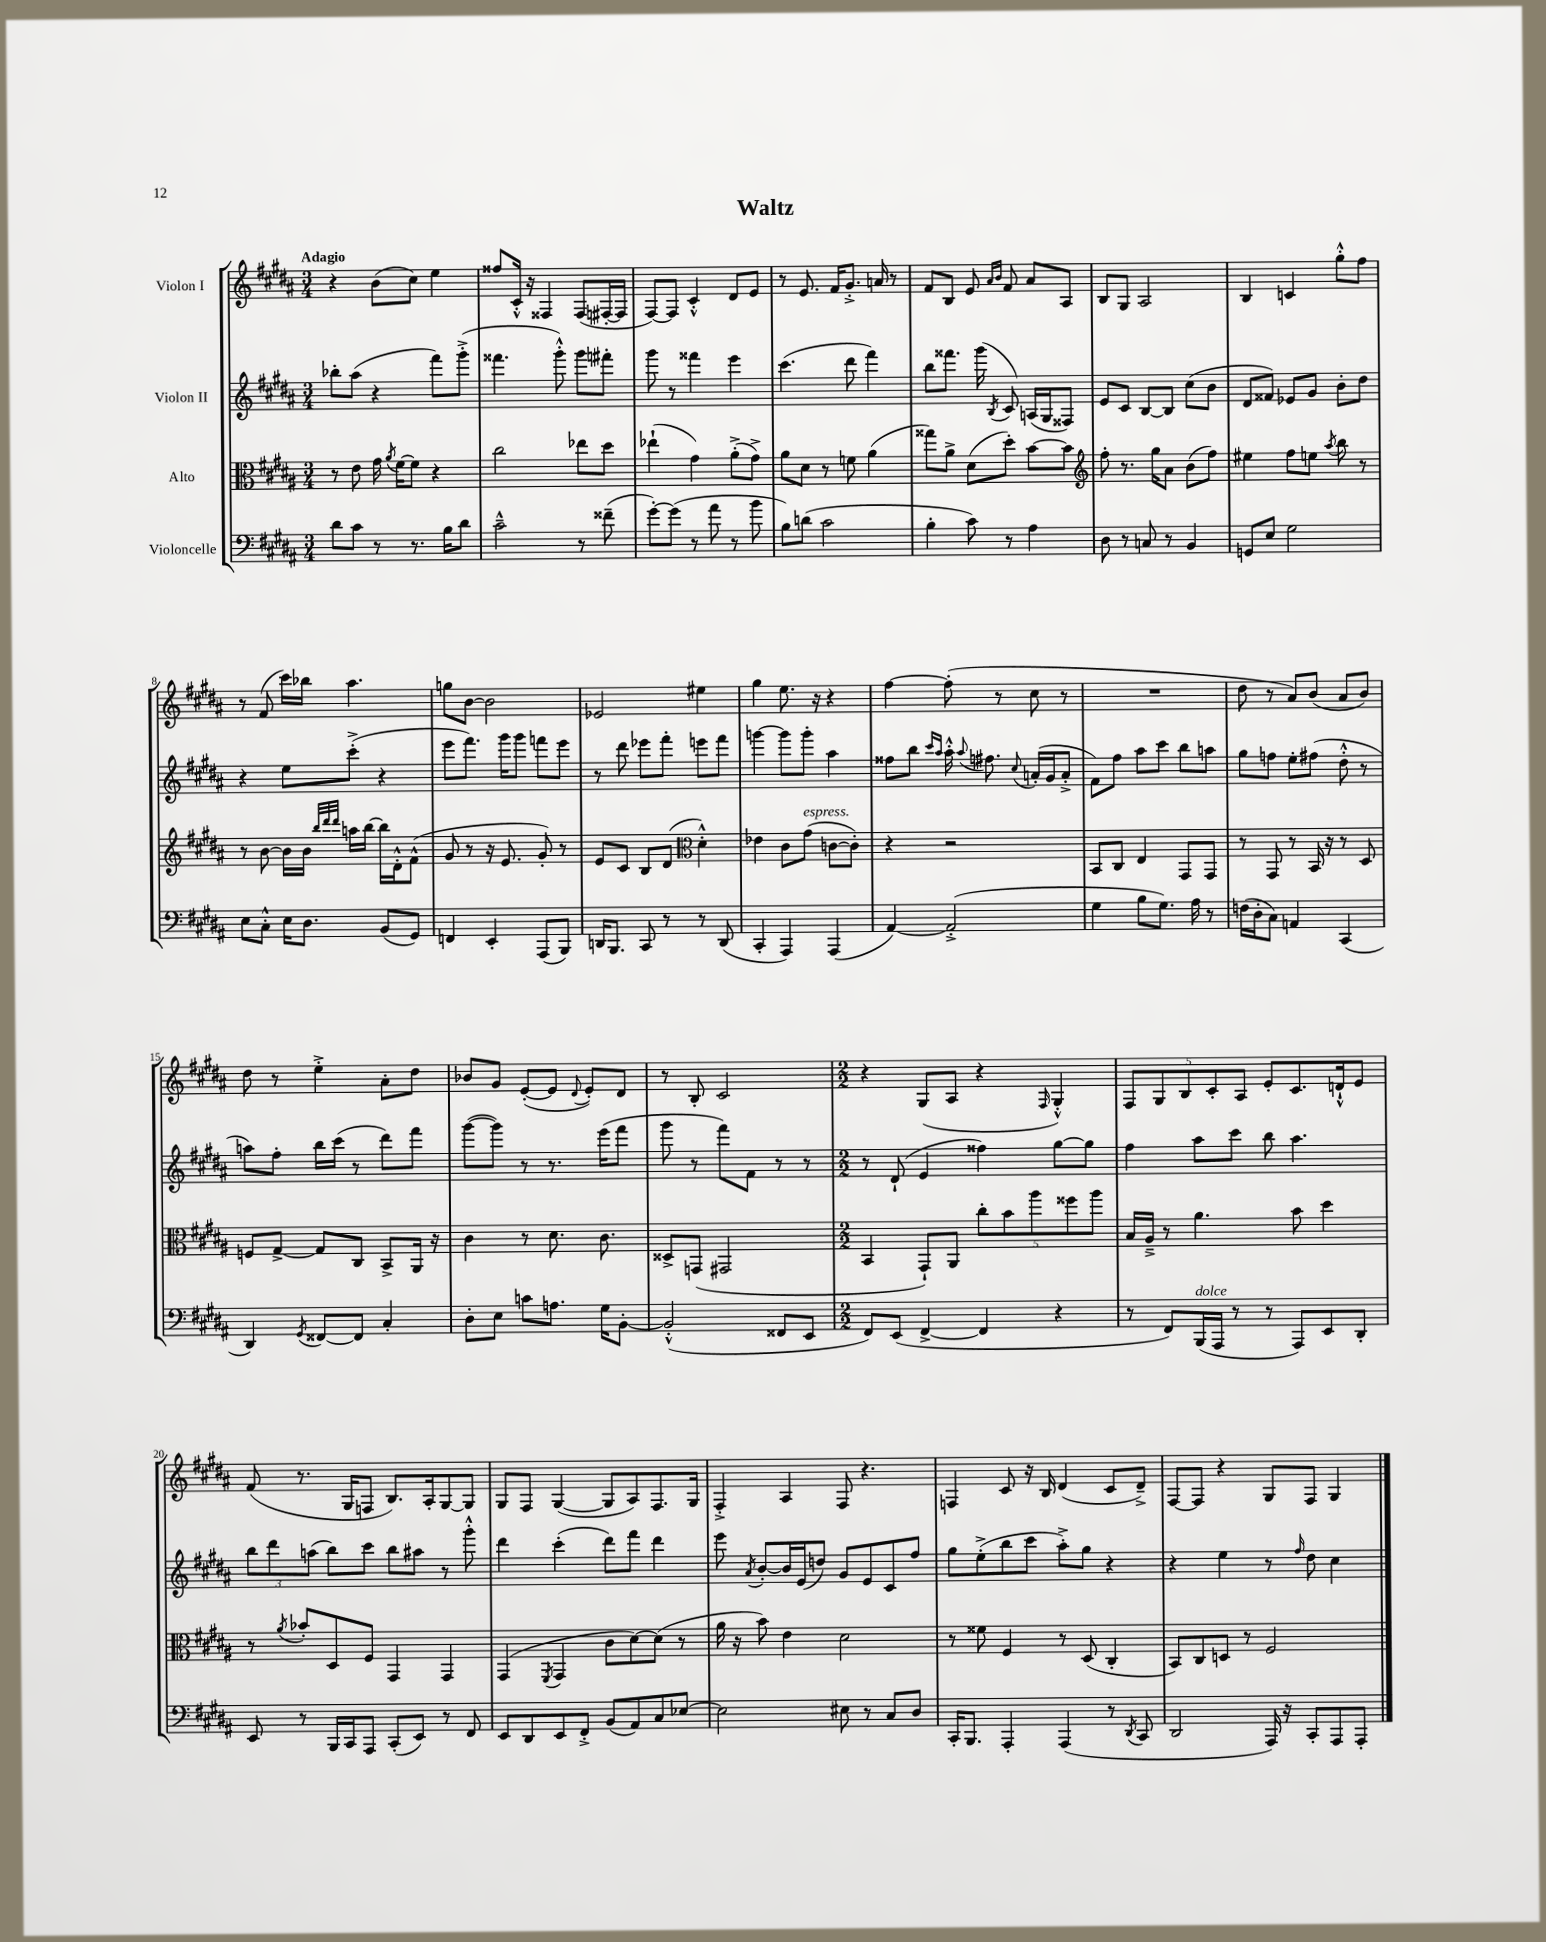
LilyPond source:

\header { title = "Waltz" }
<<
\new StaffGroup <<
\new Staff = "s0" \with { instrumentName = "Violon I" } {
    \clef treble \key b \major \numericTimeSignature \time 3/4 \tempo "Adagio"
    \autoBeamOff r4 b'8[( cis''8]) e''4 |
    fisis''8[ cis'16]-.-^ r16 fisis4 fisis8[( fis16~-. fis16] |
    fis8[~) fis8] cis'4-.-^ dis'8[ e'8] |
    r8 e'8. fis'16[ gis'8.]-.-> a'16 r8 |
    fis'8[ b8] e'8 \grace { ais'16[ b'16] } fis'8 ais'8[ ais8] |
    b8[ gis8] ais2 |
    b4 c'4 gis''8[-.-^ fis''8] |
    r8 fis'8( cis'''16[) bes''16] ais''4. |
    g''8[ b'8]~ b'2 |
    ees'2 eis''4 |
    gis''4 e''8. r16 r4 |
    fis''4~ fis''8-.( r8 cis''8 r8 |
    R2. |
    dis''8 r8 ais'8[) b'8]( ais'8[ b'8]) |
    dis''8 r8 e''4-.-> ais'8[-. dis''8] |
    bes'8[ gis'8] e'8[~-.( e'8] \appoggiatura { dis'8 } e'8[-.) dis'8] |
    r8 b8-. cis'2 |
    \numericTimeSignature \time 2/2 r4 gis8[( ais8] r4 \grace { fis16 } gis4-.-^) |
    \tuplet 5/4 { fis8[ gis8 b8 cis'8-. ais8] } e'8[-. cis'8. d'16-!-^ e'8] |
    fis'8( r8. gis16[ f8] b8.[) ais16-. gis8~ gis8] |
    gis8[ fis8] gis4~( gis8[ ais8) fis8. gis16] |
    fis4-.-> ais4 fis8 r4. |
    f4 cis'8 r16 b16 dis'4( cis'8[ dis'8]--->) |
    fis8[~ fis8] r4 gis8[ fis8] gis4 \bar "|." |
}
\new Staff = "s1" \with { instrumentName = "Violon II" } {
    \clef treble \key b \major \numericTimeSignature \time 3/4
    \autoBeamOff bes''8[-. ais''8]( r4 fis'''8[) gis'''8]-.->( |
    fisis'''4. gis'''8-.-^) gis'''8[ fis'''8]-. |
    gis'''8 r8 fisis'''4 e'''4 |
    cis'''4.( dis'''8 fis'''4) |
    b''8[ fisis'''8.] gis'''16( \acciaccatura { b8 } cis'8) a16[( gis16 fisis8]) |
    e'8[ cis'8] b8[~ b8] cis''8[( b'8] |
    dis'8[ fisis'8]) ees'8[ gis'8] b'8[-. dis''8] |
    r4 e''8[ cis'''8]-.->( r4 |
    e'''8[ fis'''8.]) gis'''16[ gis'''8] f'''8[ e'''8] |
    r8 dis'''8 ees'''8[ fis'''8]-. e'''8[ fis'''8] |
    g'''4~ g'''8[ g'''8]-. ais''4 |
    fisis''8[ b''8] \grace { cis'''16[ ais''16] } ais''16-.-^ \appoggiatura { ais''8 } fis''8. \appoggiatura { cis''8 } a'16[-.( gis'16 a'8]-.-> |
    fis'8[) fis''8] ais''8[ cis'''8] b''8[ a''8] |
    gis''8[ f''8] e''8[-. fis''8]( dis''8-.-^ r8 |
    a''8[) fis''8]-. b''16[ cis'''16]( r8 dis'''8[) fis'''8] |
    gis'''8[~( gis'''8]) r8 r8. e'''16[( fis'''8] |
    gis'''8 r8 fis'''8[) fis'8] r8 r8 |
    \numericTimeSignature \time 2/2 r8 dis'8-!( e'4 fisis''4) gis''8[~ gis''8] |
    fis''4 ais''8[ cis'''8] b''8 ais''4. |
    \tuplet 3/2 { b''8[ dis'''8 a''8]( } b''8[) cis'''8] b''8[ ais''8] r8 gis'''8-.-^ |
    dis'''4 cis'''4-.( dis'''8[) fis'''8] dis'''4 |
    e'''8 \acciaccatura { ais'8 } b'8[~-. b'16 e'16( d''8]) gis'8[ e'8 cis'8 fis''8] |
    gis''8[ e''8-.->( b''8 cis'''8] ais''8[-.->) gis''8] r4 |
    r4 e''4 r8 \grace { fis''16 } dis''8 cis''4 \bar "|." |
}
\new Staff = "s2" \with { instrumentName = "Alto" } {
    \clef alto \key b \major \numericTimeSignature \time 3/4
    \autoBeamOff r8 e'8 gis'16 \acciaccatura { ais'8 } fis'16[~ fis'8] r4 |
    cis''2 ees''8[ dis''8] |
    ees''4-!( gis'4) ais'8[-.->( gis'8]->) |
    ais'8[ dis'8] r8 f'8 ais'4( |
    gisis''8[) ais'8]-> dis'8[( dis''8]-.) b'8[~ b'8] |
    \clef treble fis''8-. r8. gis''16[ ais'8] b'8[( fis''8]) |
    eis''4 fis''8[ e''8] \acciaccatura { ais''8 } b''8 r8 |
    r8 b'8~ b'16[ b'16] \grace { b''32[ dis'''32 dis'''32] } a''16[ b''16]~ b''16[ dis'16-.-^ fis'8]-^( |
    gis'8 r8 r16 e'8. gis'8-.) r8 |
    e'8[ cis'8] b8[ dis'8]( \clef alto dis'4-.-^) |
    ees'4 cis'8[ gis'8]^\markup { \italic "espress." }( c'8[~ c'8]-.) |
    r4 r2 |
    b,8[ cis8] e4 gis,8[ gis,8] |
    r8 gis,8 r8 b,16 r16 r8 dis8 |
    f8[ gis8]~-> gis8[ cis8] b,8[-> ais,16] r16 |
    cis'4 r8 dis'8. cis'8. |
    disis8[-> g,8]( gis,2 |
    \numericTimeSignature \time 2/2 b,4 gis,8[-!) ais,8] \tuplet 5/4 { cis''8[-. b'8 ais''8 fisis''8 ais''8] } |
    b16[ ais16]---> r8 ais'4. b'8 dis''4 |
    r8 \acciaccatura { ais'8 } bes'8[-. dis8 fis8] gis,4 gis,4 |
    gis,4( \acciaccatura { fis,8 } gis,4 cis'8[ dis'8~) dis'8]( r8 |
    ais'16 r16 b'8) e'4 dis'2 |
    r8 fisis'8 fis4 r8 dis8( cis4-. |
    b,8[) cis8 d8] r8 fis2 \bar "|." |
}
\new Staff = "s3" \with { instrumentName = "Violoncelle" } {
    \clef bass \key b \major \numericTimeSignature \time 3/4
    \autoBeamOff dis'8[ cis'8] r8 r8. b16[ dis'8] |
    cis'2---^ r8 fisis'8--( |
    gis'8[~-.) gis'8]( r8 ais'8 r8 b'8 |
    b8[) d'8]( cis'2 |
    b4-. cis'8) r8 ais4 |
    dis8 r8 c8 r8 b,4 |
    g,8[ e8] gis2 |
    e8[ cis8]-.-^ e16[ dis8.] b,8[( gis,8]) |
    f,4 e,4-. ais,,8[( b,,8]) |
    d,16[ b,,8.] cis,8 r8 r8 d,8( |
    cis,4-. ais,,4) ais,,4( |
    ais,4~) ais,2-.->( |
    gis4 b8[ gis8.]) ais16 r8 |
    f16[( dis16-. cis8]) a,4 cis,4( |
    dis,4) \acciaccatura { gis,8 } fisis,8[~ fisis,8] cis4-. |
    dis8[-. e8] c'8[ a8.] gis16[ b,8]~-. |
    b,2-.-^( fisis,8[ e,8] |
    \numericTimeSignature \time 2/2 fis,8[) e,8]( fis,4~-> fis,4 r4 |
    r8 fis,8[) b,,16^\markup { \italic "dolce" }( ais,,16] r8 r8 ais,,8[) e,8 dis,8]-. |
    e,8 r8 b,,16[ cis,16 ais,,8] cis,8[-.( e,8]) r8 fis,8 |
    e,8[ dis,8 e,8 fis,8]-.-> b,8[( ais,8) cis8 ees8]~ |
    ees2 eis8 r8 cis8[ dis8] |
    cis,16[-. b,,8.] ais,,4-. ais,,4( r8 \acciaccatura { dis,8 } cis,8 |
    dis,2 ais,,16) r16 cis,8[-. ais,,8 ais,,8]-. \bar "|." |
}
>>
>>
